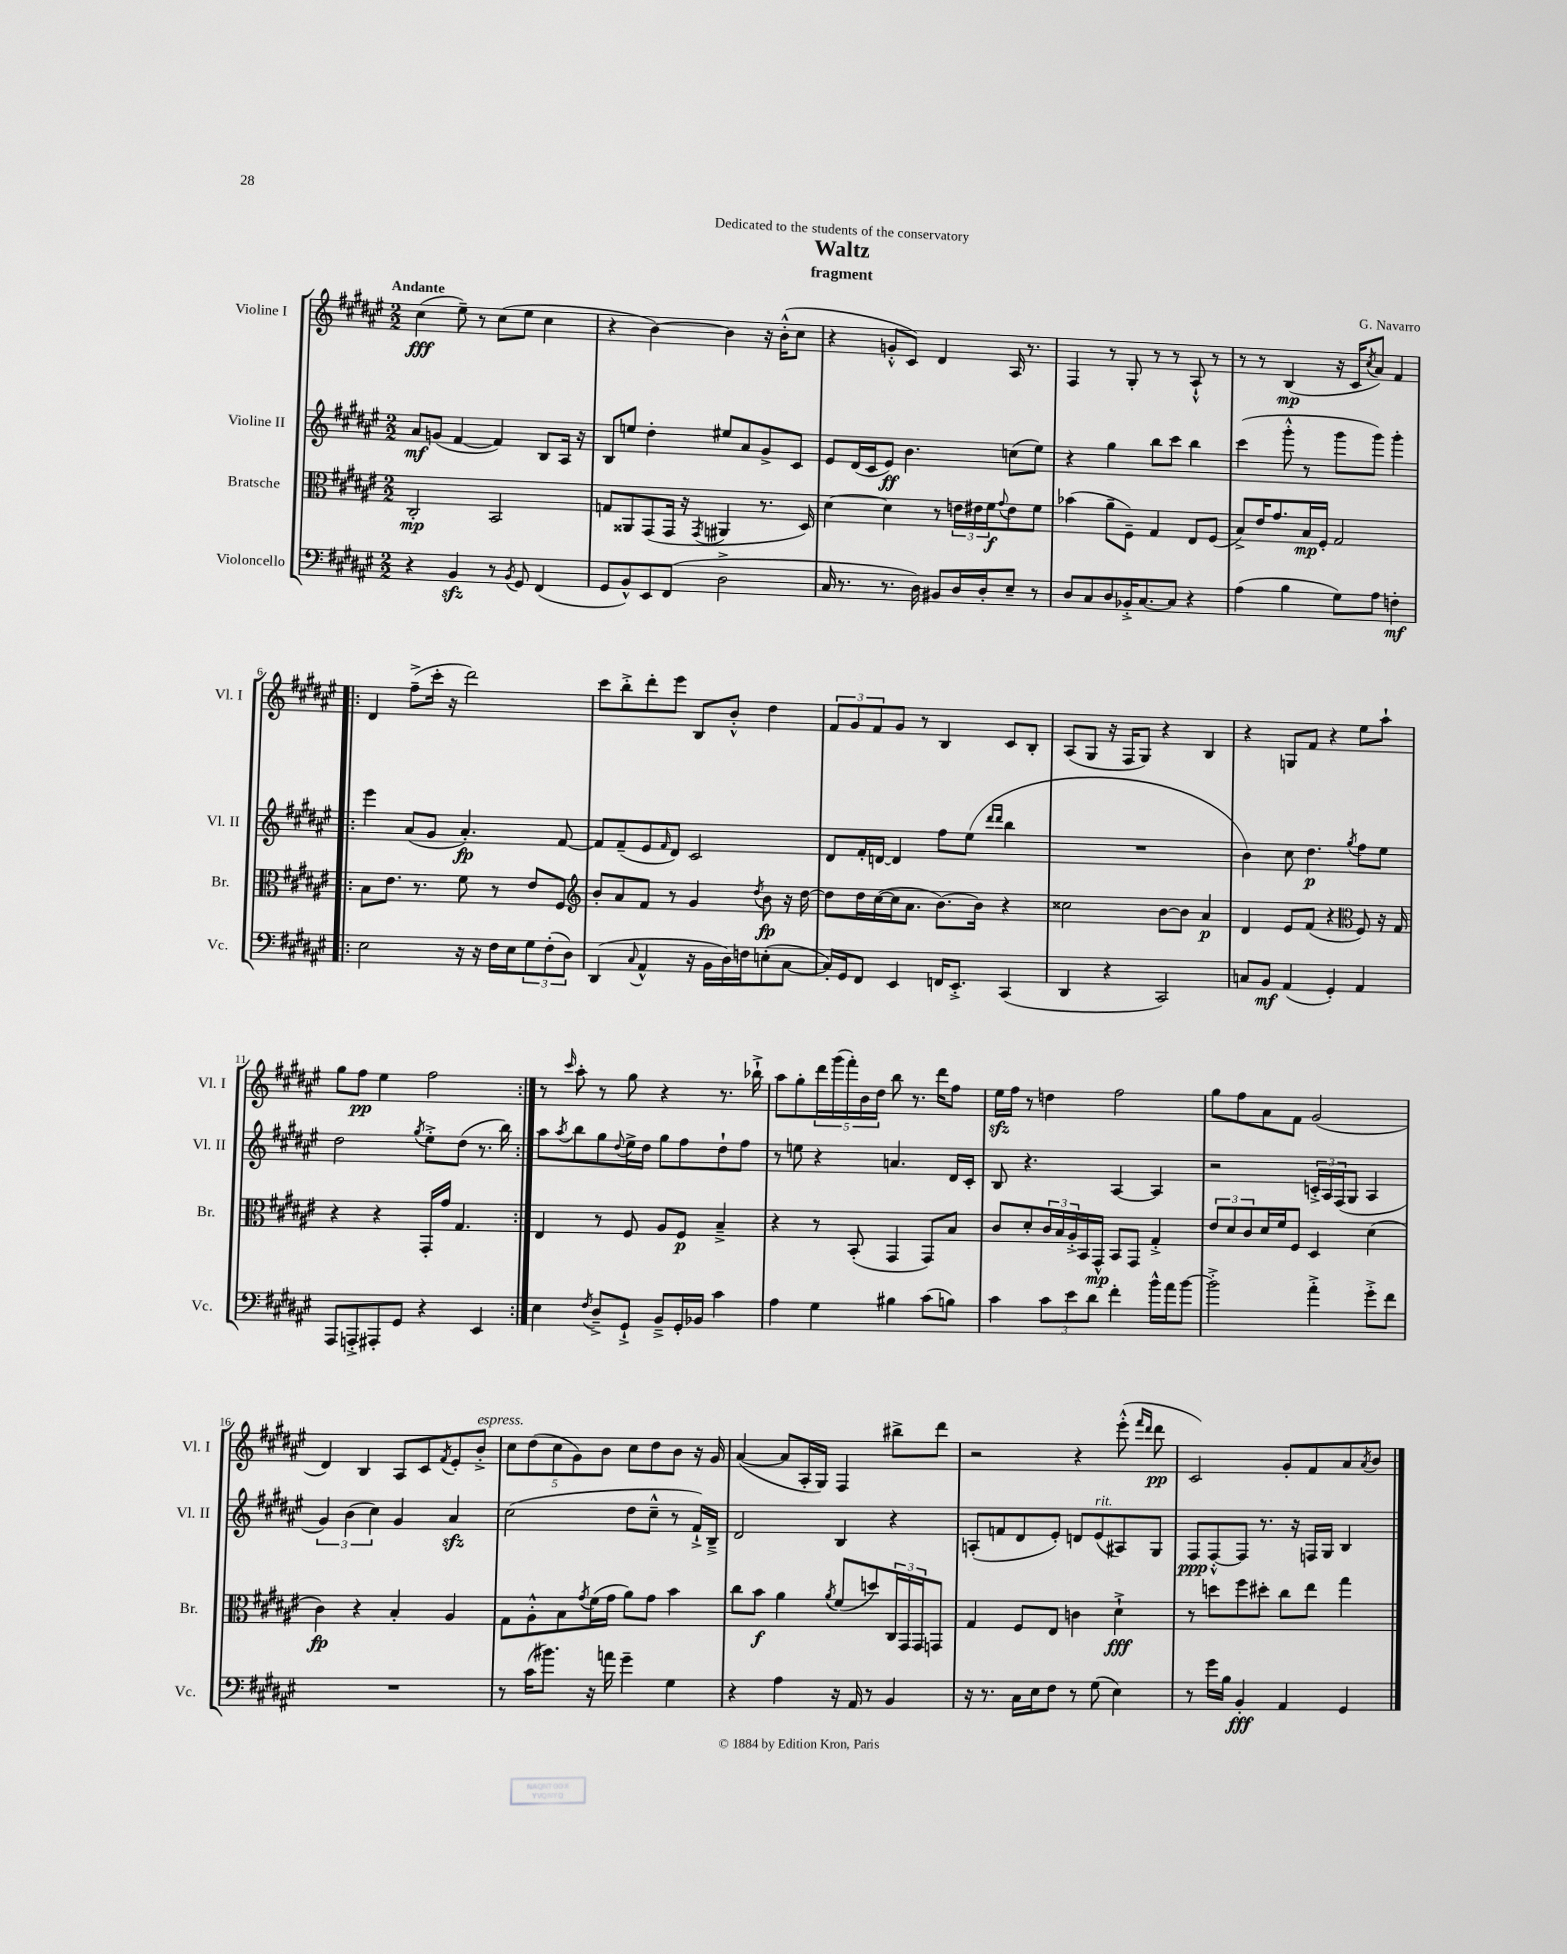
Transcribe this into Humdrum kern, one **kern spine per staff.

**kern	**kern	**kern	**kern
*staff4	*staff3	*staff2	*staff1
*clefF4	*clefC3	*clefG2	*clefG2
*k[f#c#g#d#a#e#]	*k[f#c#g#d#a#e#]	*k[f#c#g#d#a#e#]	*k[f#c#g#d#a#e#]
*M2/2	*M2/2	*M2/2	*M2/2
4r	2C#'	8a#	(4cc#
.	.	(8g	.
4BB	.	[4f#	8ee#~)
.	.	.	8r
8r	2BB	4f#])	(8cc#
8qBB	.	.	.
8GG#	.	.	8ee#
(4FF#	.	8B	4cc#
.	.	16A#	.
.	.	16r	.
=	=	=	=
8GG#	8G	8B	4r
8BB^^)	8AA##	8ee	.
8EE#	(8GG#	4dd#'	[4b)
(8FF#	16GG#	.	.
.	16r	.	.
.	8qGG#	.	.
2D#^	4AA#	8ee#	4b]
.	.	8a#	.
.	8.r	8g#^	16r
.	.	.	(16b'^^
.	.	8c#	8cc#
.	16D#)	.	.
=	=	=	=
16C#	[4d#	8e#	4r
8.r	.	.	.
.	.	(16d#	.
.	.	16c#	.
8.r	4d#]	8e#)	8g'^^
.	.	4.b	8c#)
16D#)	.	.	.
8BB#	8r	.	4d#
16D#	24e	.	.
.	24e#	.	.
16D#'	.	.	.
.	24f#	.	.
.	8qqg#	.	.
8E#~	8e#	(8cc	16A#
.	.	.	8.r
8r	8f#	8ee#)	.
=	=	=	=
8D#	(4b-	4r	4F#
8C#	.	.	.
8D#	8a#~	4gg#	8r
16BB-'^	8F#~)	.	8G#'
[8.C#	.	.	.
.	4G#	8bb	8r
8C#]	.	8ccc#	8r
4r	8E#	4bb	8A#`^^
.	(8F#	.	8r
=	=	=	=
(4A#	8B^)	(4ccc#	8r
.	16e#	.	8r
.	8.g#	.	.
4B	.	8ggg#'^^	(4B
.	16B	8r	.
.	16F#'	.	.
8G#)	2G#	8ggg#	16r
.	.	.	16c#
.	.	.	8qcc#
8A#	.	8ggg#)	8a#)
4F'	.	4ggg#'	4f#
=!|:	=!|:	=!|:	=!|:
2E#	8B	4eee#	4d#
.	8.e#	.	.
.	.	(8a#	(8ff#~^
.	8.r	.	.
.	.	8g#	16ccc#'
.	.	.	16r
16r	8f#	4.a#')	2ddd#)
16r	.	.	.
16F#	8r	.	.
16E#	.	.	.
12G#	8e#	.	.
(12F#'	.	.	.
.	8F#	[8f#	.
12D#)	.	.	.
=	=	=	=
*	*clefG2	*	*
(4DD#	8b'	8f#]	8ccc#
.	8a#	(8f#~	8bb'^
8qqC#	.	.	.
4AA#^^	8f#	8e#	8ddd#'
.	.	16qqf#	.
.	8r	8d#)	8eee#
16r	4g#	2c#	8B
16BB	.	.	.
16D#)	.	.	8b'^^
16F	.	.	.
.	8qdd#	.	.
(8E'	8b	.	4dd#
[8C#	16r	.	.
.	[16dd#	.	.
=	=	=	=
16C#'])	8dd#]	8d#	12f#
16GG#	.	.	.
.	.	.	12g#
8FF#	16dd#	16f#'	.
.	.	.	12f#
.	([16cc#	[16d	.
4EE#	16cc#]	4d]	8g#
.	8.a#	.	.
.	.	.	8r
16FF	[8.b)	8ff#	4B
8.EE#'^	.	.	.
.	.	(8ee#	.
.	16b]	.	.
.	.	16qqddd#	.
.	.	16qqddd#	.
(4CC#	4r	4bb	8c#
.	.	.	8B'
=	=	=	=
4DD#	2cc##	1r	(8A#
.	.	.	8G#
4r	.	.	16r
.	.	.	16F#
.	.	.	8G#)
2CC#)	[8b	.	4r
.	8b]	.	.
.	4a#	.	4B
=	=	=	=
8C	4d#	4b)	4r
8BB	.	.	.
(4AA#	8e#	8cc#	8G
.	(8f#	4.dd#	8f#
4GG#')	4r	.	4r
*	*clefC3	*	*
.	.	8qgg#	.
4AA#	8F#)	8ff#	8ee#
.	16r	8ee#	8aa#`
.	16G#	.	.
=	=	=	=
8AAA#	4r	2dd#	8gg#
8AAA'^	.	.	8ff#
8AAA#'	4r	.	4ee#
8GG#	.	.	.
.	.	8qgg#	.
4r	16GG#'	8ee#'^	2ff#
.	16g#	.	.
.	4.G#	(8dd#	.
4EE#	.	8.r	.
.	.	16bb)	.
=:|!	=:|!	=:|!	=:|!
4E#	4E#	8aa#	8r
.	.	8qaa#	16qqccc#
.	.	8bb	8aa#'
8qF#	.	.	.
8D#~^	8r	8gg#	8r
.	.	8qqdd#	.
8GG#`^	8F#	16ee#^	8gg#
.	.	16dd#	.
8BB~^	8A#	8gg#	4r
16GG#'	8F#	8ff#	.
16BB-	.	.	.
4c#	4B~^	8dd#`	8.r
.	.	8ff#	.
.	.	.	16bb-`^
=	=	=	=
4A#	4r	8r	8aa#
.	.	8ee	8gg#'
4G#	8r	4r	20ddd#
.	.	.	(20ggg#
.	.	.	20fff#')
.	(8BB'	.	.
.	.	.	20b
.	.	.	20dd#
4B#	4GG#	4.a	8bb
.	.	.	8.r
(8c#	8GG#)	.	.
.	.	.	16ddd#
8B)	8B	16d#	8ff#
.	.	16c#'	.
=	=	=	=
4c#	8c#	8B	16ee#
.	.	.	16ff#
.	8d#'	4.r	8r
12c#	24c#	.	4dd
.	24B	.	.
12e#	24A#'^	.	.
.	16BB	.	.
12d#	.	.	.
.	16GG#^^	.	.
4f#'	8BB	[4A#	2ff#
.	8GG#	.	.
16b^^	4G#'^	4A#]	.
16a#	.	.	.
[8b	.	.	.
=	=	=	=
2b'^]	12e#	2r	8gg#
.	12d#	.	.
.	.	.	8ff#
.	12c#	.	.
.	16d#	.	8a#
.	16f#	.	.
.	8F#	.	8f#
4a#'^	4D#	24c'^	(2g#
.	.	24A#	.
.	.	(24F#	.
.	.	8G#	.
8g#'^	(4d#	4A#	.
8f#	.	.	.
=	=	=	=
1r	4c#)	6g#)	4d#)
.	.	(6b	.
.	4r	.	4B
.	.	6cc#)	.
.	4B'	4g#	8A#
.	.	.	8c#
.	.	.	8qf#
.	4A#	4a#	8e#'
.	.	.	8b'^
=	=	=	=
8r	8G#	(2cc#	10cc#
.	.	.	(10dd#
(16c#	8A#'^^	.	.
8.b#)	.	.	.
.	.	.	10cc#
.	8B	.	.
.	.	.	10g#)
.	8qg#	.	.
16r	(16f#	.	.
.	.	.	10b
16a	16g#	.	.
4g#~	8a#)	8dd#	8cc#
.	8g#	8cc#~^^	8dd#
4G#	4b	8r	8b
.	.	16f#`^)	16r
.	.	16B~^	16g#
=	=	=	=
4r	8cc#	2d#	([4a#
.	8b	.	.
4A#	4a#	.	8a#]
.	.	.	16A#'
.	.	.	16G#)
.	8qa#	.	.
16r	(8f#	4B	4F#
16AA#	.	.	.
8r	8dd)	.	.
4BB	24C#	4r	8bb#^
.	24GG#	.	.
.	24GG#	.	.
.	8GG	.	8ddd#
=	=	=	=
16r	4G#	(8A'	2r
8.r	.	.	.
.	.	8f	.
16C#	8F#	8d#	.
16E#	.	.	.
8F#	8E#	8e#')	.
8r	4c	8d	4r
(8G#	.	(8e#	.
4E#)	4d#`^	8A#)	(8eee#'^^
.	.	.	16qqfff#
.	.	.	16qqddd#
.	.	8G#	8ddd#
=	=	=	=
8r	8r	8F#	2c#)
16g#	8dd	[8F#'^^	.
16B	.	.	.
4BB'	8ff#	8F#]	.
.	8dd#'	8.r	.
4AA#	8cc#	.	8g#'
.	.	16r	.
.	8ee#	16F	8f#
.	.	16G#	.
4GG#	4gg#	4B	8a#
.	.	.	8qa#
.	.	.	8b
==	==	==	==
*-	*-	*-	*-
